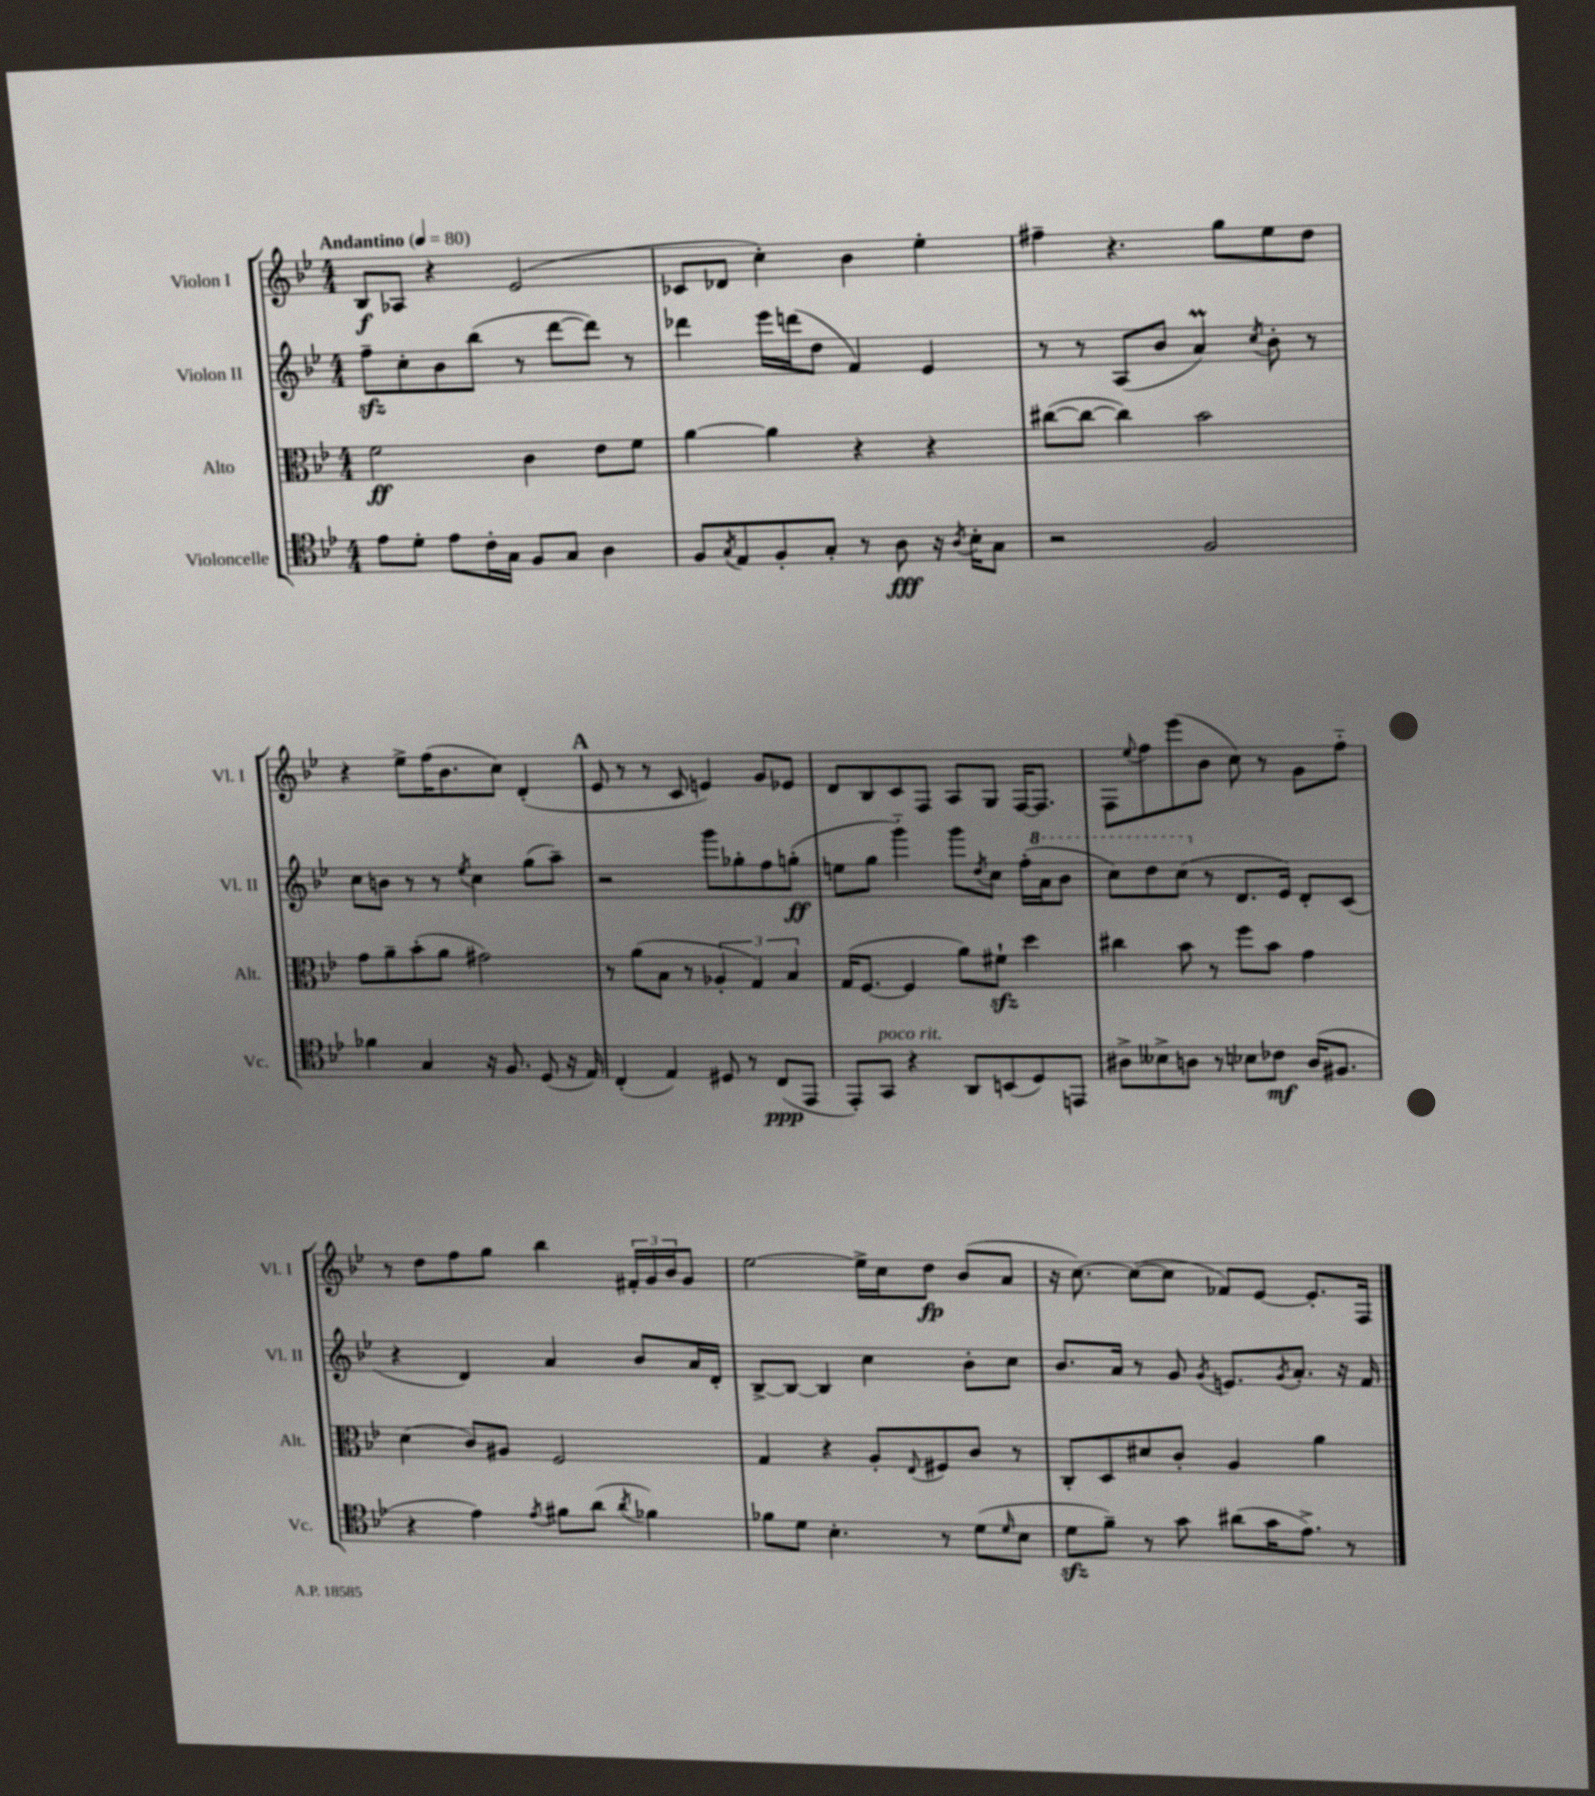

**kern	**kern	**kern	**kern
*staff4	*staff3	*staff2	*staff1
*clefC4	*clefC3	*clefG2	*clefG2
*k[b-e-]	*k[b-e-]	*k[b-e-]	*k[b-e-]
*M4/4	*M4/4	*M4/4	*M4/4
*MM80	*MM80	*MM80	*MM80
8e-\L	2f\	8ff~\L	8B-/L
8d'\J	.	8cc'\	8A-/J
8e-\L	.	8b-\	4r
16c'\L	.	(8bb-\J	.
16G\JJ	.	.	.
8F/L	4c\	8r	(2e-/
8G/J	.	[8ddd\L	.
4A\	8e-\L	8ddd\]J)	.
.	8f\J	8r	.
=	=	=	=
8F/L	[4a\	4ddd-\	8c-/L
8qG/	.	.	.
8E-/	.	.	8d-/J
8F'/	4a\]	16eee-\LL	4cc'\)
.	.	(16ddd\J	.
8G'/J	.	8dd\J	.
8r	4r	4f/)	4b-\
8A\	.	.	.
16r	4r	4e-/	4ee-'\
8qA/	.	.	.
16B-'\LK	.	.	.
8G\J	.	.	.
=	=	=	=
2r	([8cc#\L	8r	4ff#~\
.	8cc#\_J	8r	.
.	4cc#\])	(8A/L	4.r
.	.	8b-/J	.
2F/	2b-\	4a/)	.
.	.	.	8gg\L
.	.	8qcc/	.
.	.	8b-'\	8ee-\
.	.	8r	8dd\J
=	=	=	=
4f-\	8g\L	8cc\L	4r
.	8a~\	8b\J	.
4G/	(8b-'\	8r	8ee-^\L
.	8a\J	8r	(16ff\K
.	.	.	8.b-\
.	.	8qee-/	.
16r	2g#\)	4cc\	.
8.F/	.	.	.
.	.	.	8cc\J)
(8D/	.	(8gg\L	(4d'/
16r	.	8aa~\J)	.
16E-/)	.	.	.
=	=	=	=
(4C'/	8r	2r	8e-/
.	(8a\L	.	8r
4E-/)	8B-\J	.	8r
.	8r	.	8c/
8D#/	6A-'/	8ggg\L	4e/)
8r	.	8gg-'\	.
.	6G/)	.	.
(8C/L	.	8ff\	8g/L
.	6B-/	.	.
8EE-/J	.	(8gg'\J	8e-/J
=	=	=	=
8EE-'/L)	(16G/LK	8ee\L	8d/L
.	[8.F/J	.	.
8GG/J	.	8gg\J	8B-/
4r	4F/]	4ggg'~\)	8c/
.	.	.	8F/J
8AA/L	8a\L)	8ggg\L	8A/L
.	.	8qdd/	.
(8BB/	8f#`\J	8cc\J	8G/J
8D/)	4dd\	(16ff'\LL	[16F/LK
.	.	16aa\J	8.F/]J
8EE/J	.	8bb-\J	.
=	=	=	=
8A#^\L	4cc#\	8ccc\L)	8F\L
.	.	.	8qqee-/
8B--^\	.	8ddd\	8ff\
8A\J	8b-\	(8ccc\J	(8eee-\
8r	8r	8r	8b-\J
8B-\L	8ff\L	8.d/L	8cc\)
8c-\J	8b-\J	.	8r
.	.	16e-/Jk)	.
(16A/LK	4g\	8d'/L	8g\L
8.F#/J	.	.	.
.	.	(8c/J	8ff'~\J
=	=	=	=
4r	(4d\	4r	8r
.	.	.	8dd\L
4e-\)	8c/L)	4d/)	8ff\
.	8A#/J	.	8gg\J
8qe-/	.	.	.
8f#\L	2F/	4a/	4bb-\
(8a\J	.	.	.
8qa/	.	.	.
4f-\)	.	8b-/L	24f#'/LL
.	.	.	24g/
.	.	.	24b-/J
.	.	16a/L	8g/J
.	.	16d'/JJ	.
=	=	=	=
8f-\L	4G/	[8B-^/L	[2ee-\
8d\J	.	8B-/_J	.
4.B-'\	4r	4B-/]	.
.	8A'/L	4cc\	16ee-^\]LL
.	.	.	16cc\J
.	8qqE-/	.	.
8r	8F#/	.	8dd\J
(8d\L	8c/J	8b-'\L	(8b-/L
16qqd/	.	.	.
8B-\J	8r	8cc\J	8a/J
=	=	=	=
8d\L	8C'/L	8.b-/L	16r
.	.	.	[8.cc\)
8f~\J)	8D/	.	.
.	.	16a/Jk	.
8r	8d#/	8r	(8cc\_L
8g\	8c'/J	8g/	8cc\]J
.	.	8qg/	.
(8a#\L	4A/	8.e/L	8f-/L)
16g\K	.	.	[8e-/J
.	.	8qg/	.
8.e-^\J)	.	8.a'/J	.
.	4a\	.	8.e-'/]L
8r	.	16r	.
.	.	16f/	16F/Jk
==	==	==	==
*-	*-	*-	*-
